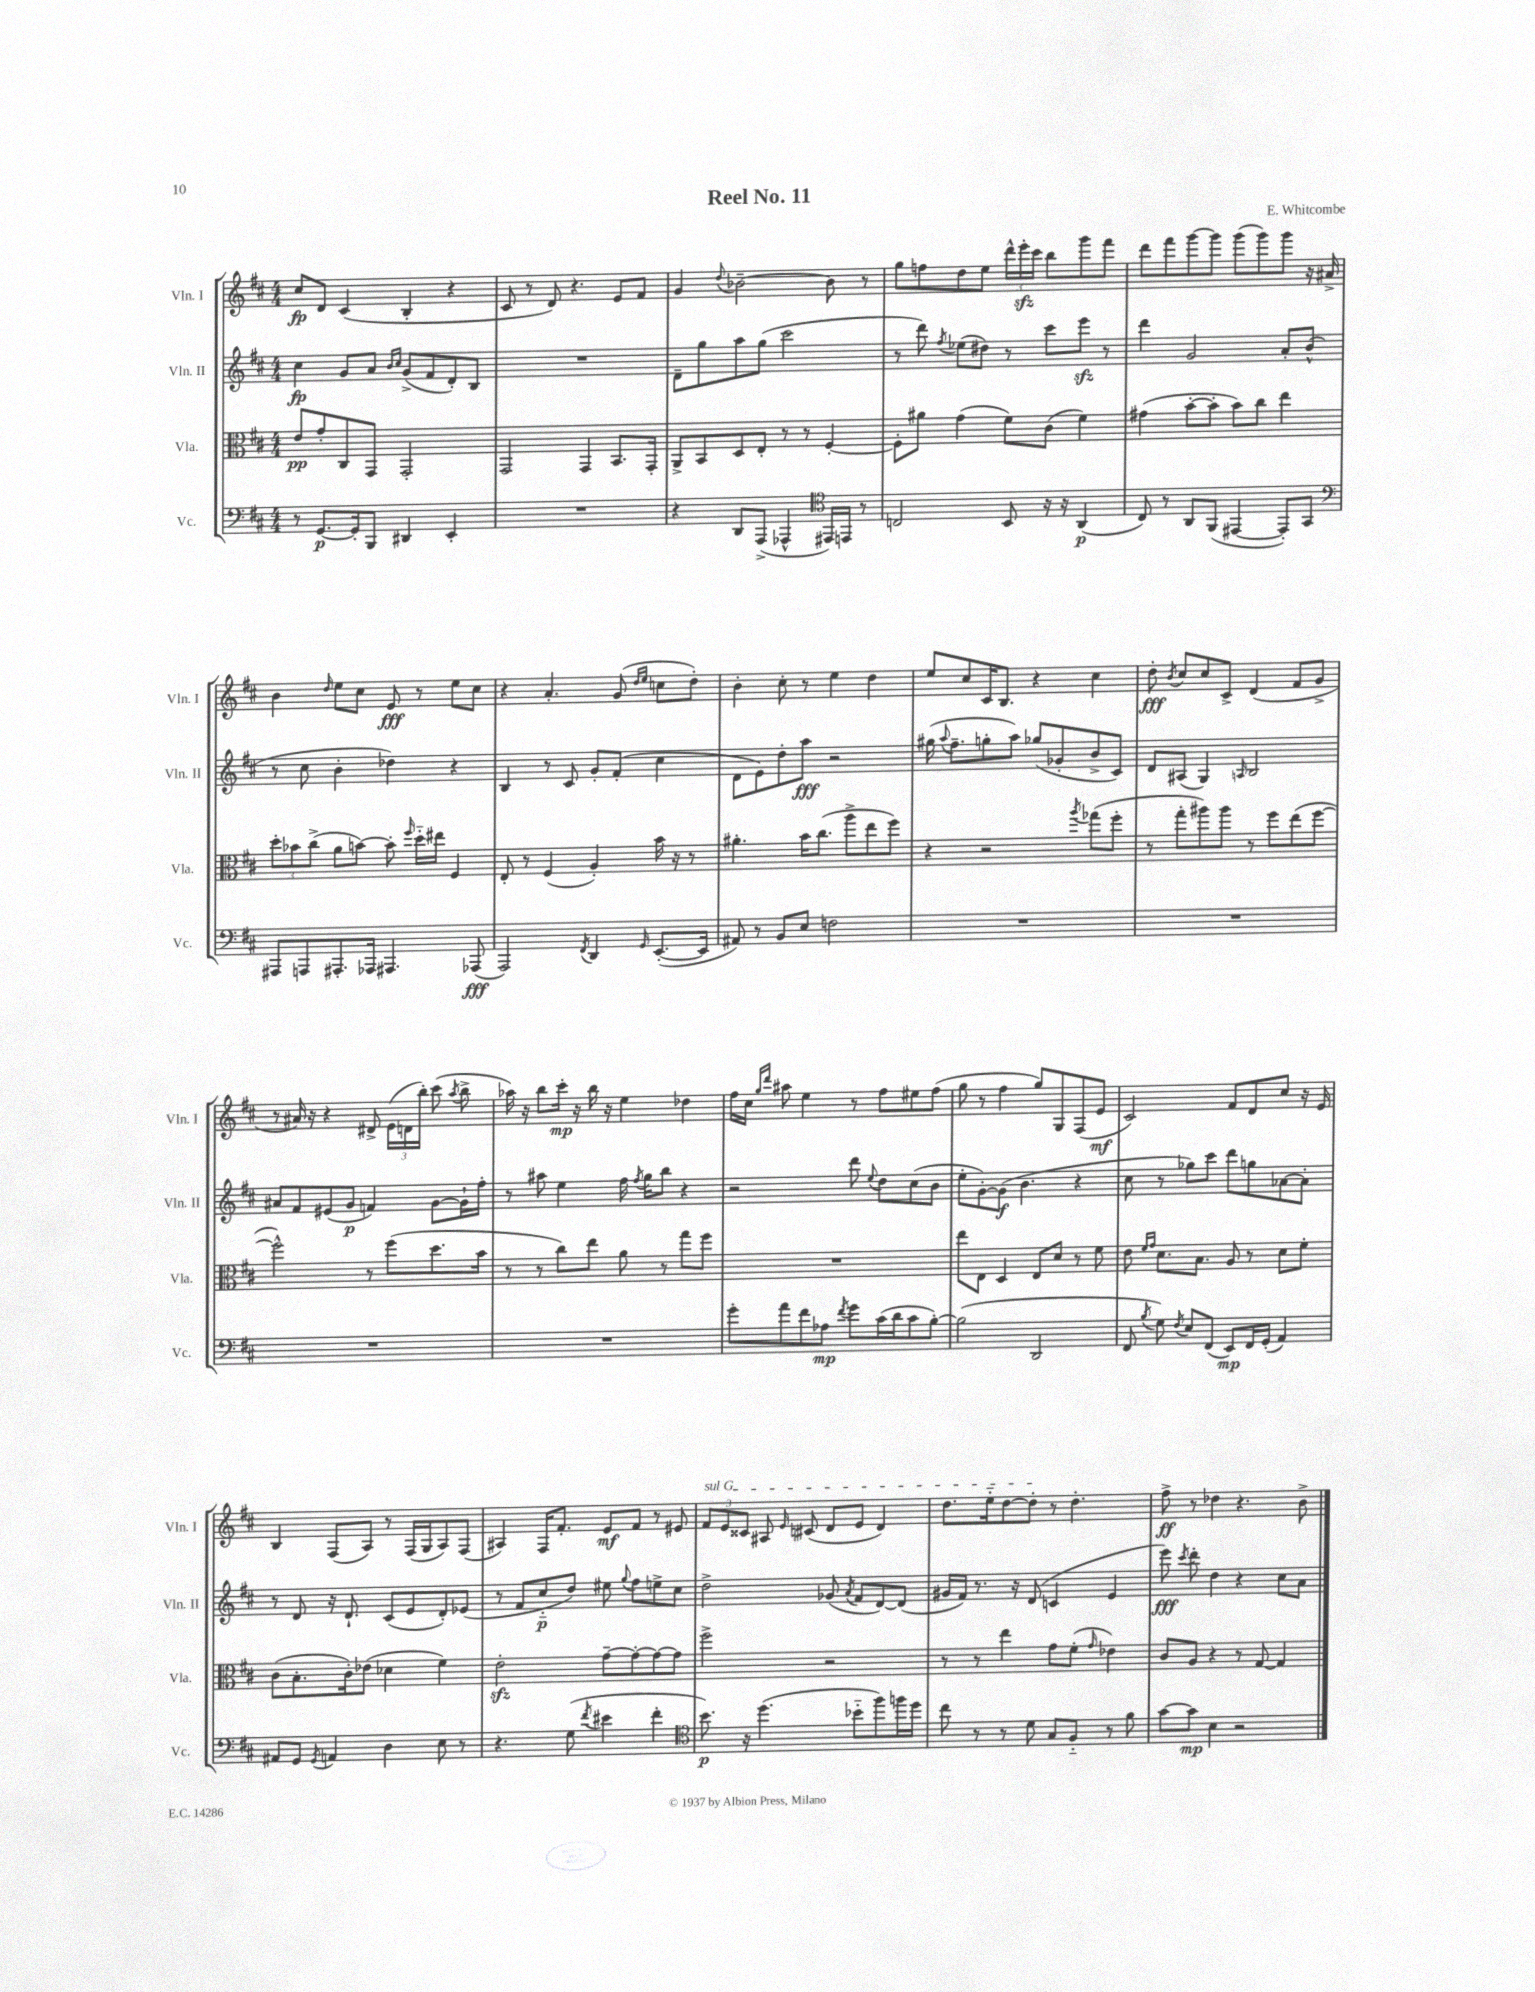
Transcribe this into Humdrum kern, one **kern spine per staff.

**kern	**kern	**kern	**kern
*staff4	*staff3	*staff2	*staff1
*clefF4	*clefC3	*clefG2	*clefG2
*k[f#c#]	*k[f#c#]	*k[f#c#]	*k[f#c#]
*M4/4	*M4/4	*M4/4	*M4/4
8r	8e	4cc#	8cc#
[8.GG	8g'	.	8d
.	8C#	8g	(4c#
16GG']	.	.	.
8BBB	8GG	8a	.
.	.	16qqb	.
.	.	16qqcc#	.
4DD#	2GG'	(8g^	4B'
.	.	8f#	.
4EE'	.	8d')	4r
.	.	8B	.
=	=	=	=
1r	2GG	1r	8c#
.	.	.	8r
.	.	.	8d)
.	.	.	4.r
.	4GG	.	.
.	8.BB	.	8e
.	.	.	8f#
.	16GG'	.	.
=	=	=	=
4r	8AA^	8d~	4g
.	8BB	8gg	.
.	.	.	8qqdd
8DD	8D	8aa	[2b-~
(8AAA^	8E'	(8gg	.
4AAA-^^	8r	2ccc#	.
.	8r	.	.
*clefC4	*	*	*
16EE#)	[4F#'	.	8b-]
16EE	.	.	.
8r	.	.	8r
=	=	=	=
2C	8F#']	8r	8gg
.	8a#	8ddd)	8ff
.	.	8qff#	.
.	(4g	(8ee-	8dd
.	.	8dd#)	8ee
8BB	8f#)	8r	24ddd^^
.	.	.	24eee'
.	.	.	24ccc#
16r	(8c#	8ccc#	8bb
16r	.	.	.
(4AA	4f#)	8eee	8ggg
.	.	8r	8fff#
=	=	=	=
8C#)	(4g#	4ddd	8ddd
8r	.	.	8fff#
8AA	[8b'	2g	[8ggg
(8FF#	8b']	.	8ggg]
[4EE#	8b)	.	(8ggg
.	8cc#	.	8ggg)
8EE#'])	4ee	8a'	8ggg
8GG	.	(8b^^	16r
.	.	.	16a#^
=	=	=	=
*clefF4	*	*	*
8AAA#	12dd'	8r	4b
.	12b-	.	.
8AAA	.	8cc#	.
.	(12cc#^	.	.
.	.	.	16qqdd
8.AAA#'	8a	4b'	8ee
.	[8b)	.	8cc#
16AAA-	.	.	.
4.AAA#	8b']	4dd-)	8e
.	16qqff#	.	.
.	16dd'~	.	8r
.	16ee#	.	.
.	4F#	4r	8ee
(8AAA-	.	.	8cc#
=	=	=	=
2AAA)	8E'	4B	4r
.	8r	.	.
.	(4F#	8r	4.a'
.	.	8c#	.
8qFF#	.	.	.
4DD	4A')	8g'	.
.	.	(8f#'	(8g
.	.	.	16qqdd
16qqGG	.	.	16qqee
([8.EE'	16b	4cc#	8cc
.	16r	.	.
.	8r	.	8dd')
16EE]	.	.	.
=	=	=	=
8AA#)	4.a#'	8d	4b'
8r	.	8e)	.
8BB	.	8dd'	8cc#'
8E	16b	8aa	8r
.	(8.cc#	.	.
2F	.	2r	4ee
.	8aa^	.	.
.	8ee	.	4dd
.	8ff#)	.	.
=	=	=	=
1r	4r	(16gg#	8ee
.	.	8qqaa	.
.	.	8.ff#~	.
.	.	.	8cc#
.	2r	8gg'	16c#
.	.	.	8.B
.	.	8aa)	.
.	.	(8gg-	4r
.	.	8g-'	.
.	8qaa	.	.
.	(8gg-	8b^	4cc#
.	8ff#'	8c#)	.
=	=	=	=
1r	8r	8d	8dd'
.	.	.	8qb
.	8gg'	(8A#	8cc#
.	8aa#)	4G)	8cc#
.	8aa#	.	8c#^
.	.	16qqA	.
.	8r	2B	(4d
.	8ff#	.	.
.	(8ee	.	8f#
.	[8ff#	.	8g^
=	=	=	=
1r	2ff#^^])	8a#	8r
.	.	8f#	16a#)
.	.	.	16r
.	.	(8e#	4r
.	.	8g	.
.	8r	4f)	8d#^
.	(8ff#	.	(24e
.	.	.	24d
.	.	.	24bb')
.	8.dd	[8g	(8ccc#
.	.	.	8qaa
.	.	16g`]	8bb^
.	16b	16ff#'	.
=	=	=	=
1r	8r	8r	16aa-)
.	.	.	16r
.	8r	8aa#	8bb
.	8cc#)	4ee	16ccc#'
.	.	.	16r
.	8ee	.	16bb
.	.	.	16r
.	8a	16ff#	4ee
.	.	8qff#	.
.	.	16gg	.
.	8r	8bb	.
.	8gg	4r	4dd-
.	8ff#	.	.
=	=	=	=
8g'	1r	2r	16ff#
.	.	.	16cc#
.	.	.	16qqgg
.	.	.	16qqddd
8a	.	.	8aa#
8f#	.	.	4ee
8A-	.	.	.
8qf#	.	.	.
8g	.	8ddd	8r
.	.	8qqee	.
(16c#	.	8dd	8ff#
16d	.	.	.
8c#	.	(8cc#	8ee#
[8B')	.	8b	(8ff#
=	=	=	=
(2B]	8ee	8ee'	8gg
.	8E	[8g')	8r
.	4D	(8g]	4ff#
.	.	4.b	.
2DD	8E	.	8gg)
.	8d	.	8G
.	8r	4r	(8F#
.	8f#	.	8e
=	=	=	=
8FF#	8e	8cc#	2c#)
.	16qqf#	.	.
8qB	16qqg	.	.
8G)	8.d	8r	.
8qF#	.	.	.
8E	.	8gg-)	.
.	8.B	.	.
(8FF#	.	8ccc#	.
8EE)	8A	8ddd	8f#
16FF#	8r	8gg	8d
(16GG'	.	.	.
4AA)	8d	[8a-	8cc#
.	8f#'	8a-']	16r
.	.	.	16e
=	=	=	=
8AA#	(8c#	8r	4B
8GG	8.B'	8d	.
8qGG	.	.	.
4AA	.	16r	(8F#
.	16c#')	8.d`	.
.	(8e-	.	8A)
4D	4d-	(8c#	8r
.	.	8e	(16F#
.	.	.	16G
8E	4f#)	8d')	8A)
8r	.	(8e-	(8F#
=	=	=	=
4.r	2e'	8r	4A#)
.	.	8f#	.
.	.	8cc#'~	16F#
.	.	.	8.f#'
(8G	.	8dd)	.
8qf#	.	.	.
4e#	[8g~	8ee#	8e
.	.	8qqgg	.
.	8g'_	8ff#	8f#
4f#'	8g_	8ee^	8r
.	8g]	8cc#	8e#
=	=	=	=
*clefC4	*	*	*
8.b)	2ff#^	2dd^	12f#
.	.	.	12e
.	.	.	12c##
16r	.	.	.
(4.dd	.	.	8A#
.	.	.	16qqe
.	.	.	(8c#
.	2r	(8g-	8d
.	.	8qa	.
8b-'~	.	8f#	8e
8ff#)	.	[8d)	4d)
16ff	.	(8d]	.
16dd	.	.	.
=	=	=	=
8cc#	8r	16g#	8.dd
.	.	16f#)	.
8r	8r	8.r	.
.	.	.	16ee'~
8r	4ee	.	[8dd
.	.	16r	.
8d	.	(8d	8dd']
8G	8g	4c	8r
8F#'~	(8f#'	.	4.dd'
.	16qqg	.	.
8r	4e-)	4e	.
8f#	.	.	.
=	=	=	=
[8g	8c#	8eee)	8ff#^
.	.	8qccc#	.
8g]	8A	8ddd'	8r
4B	4r	4dd	4dd-
2r	8r	4r	4.r
.	[8G	.	.
.	4G]	8cc#	.
.	.	8a	8b^
==	==	==	==
*-	*-	*-	*-
